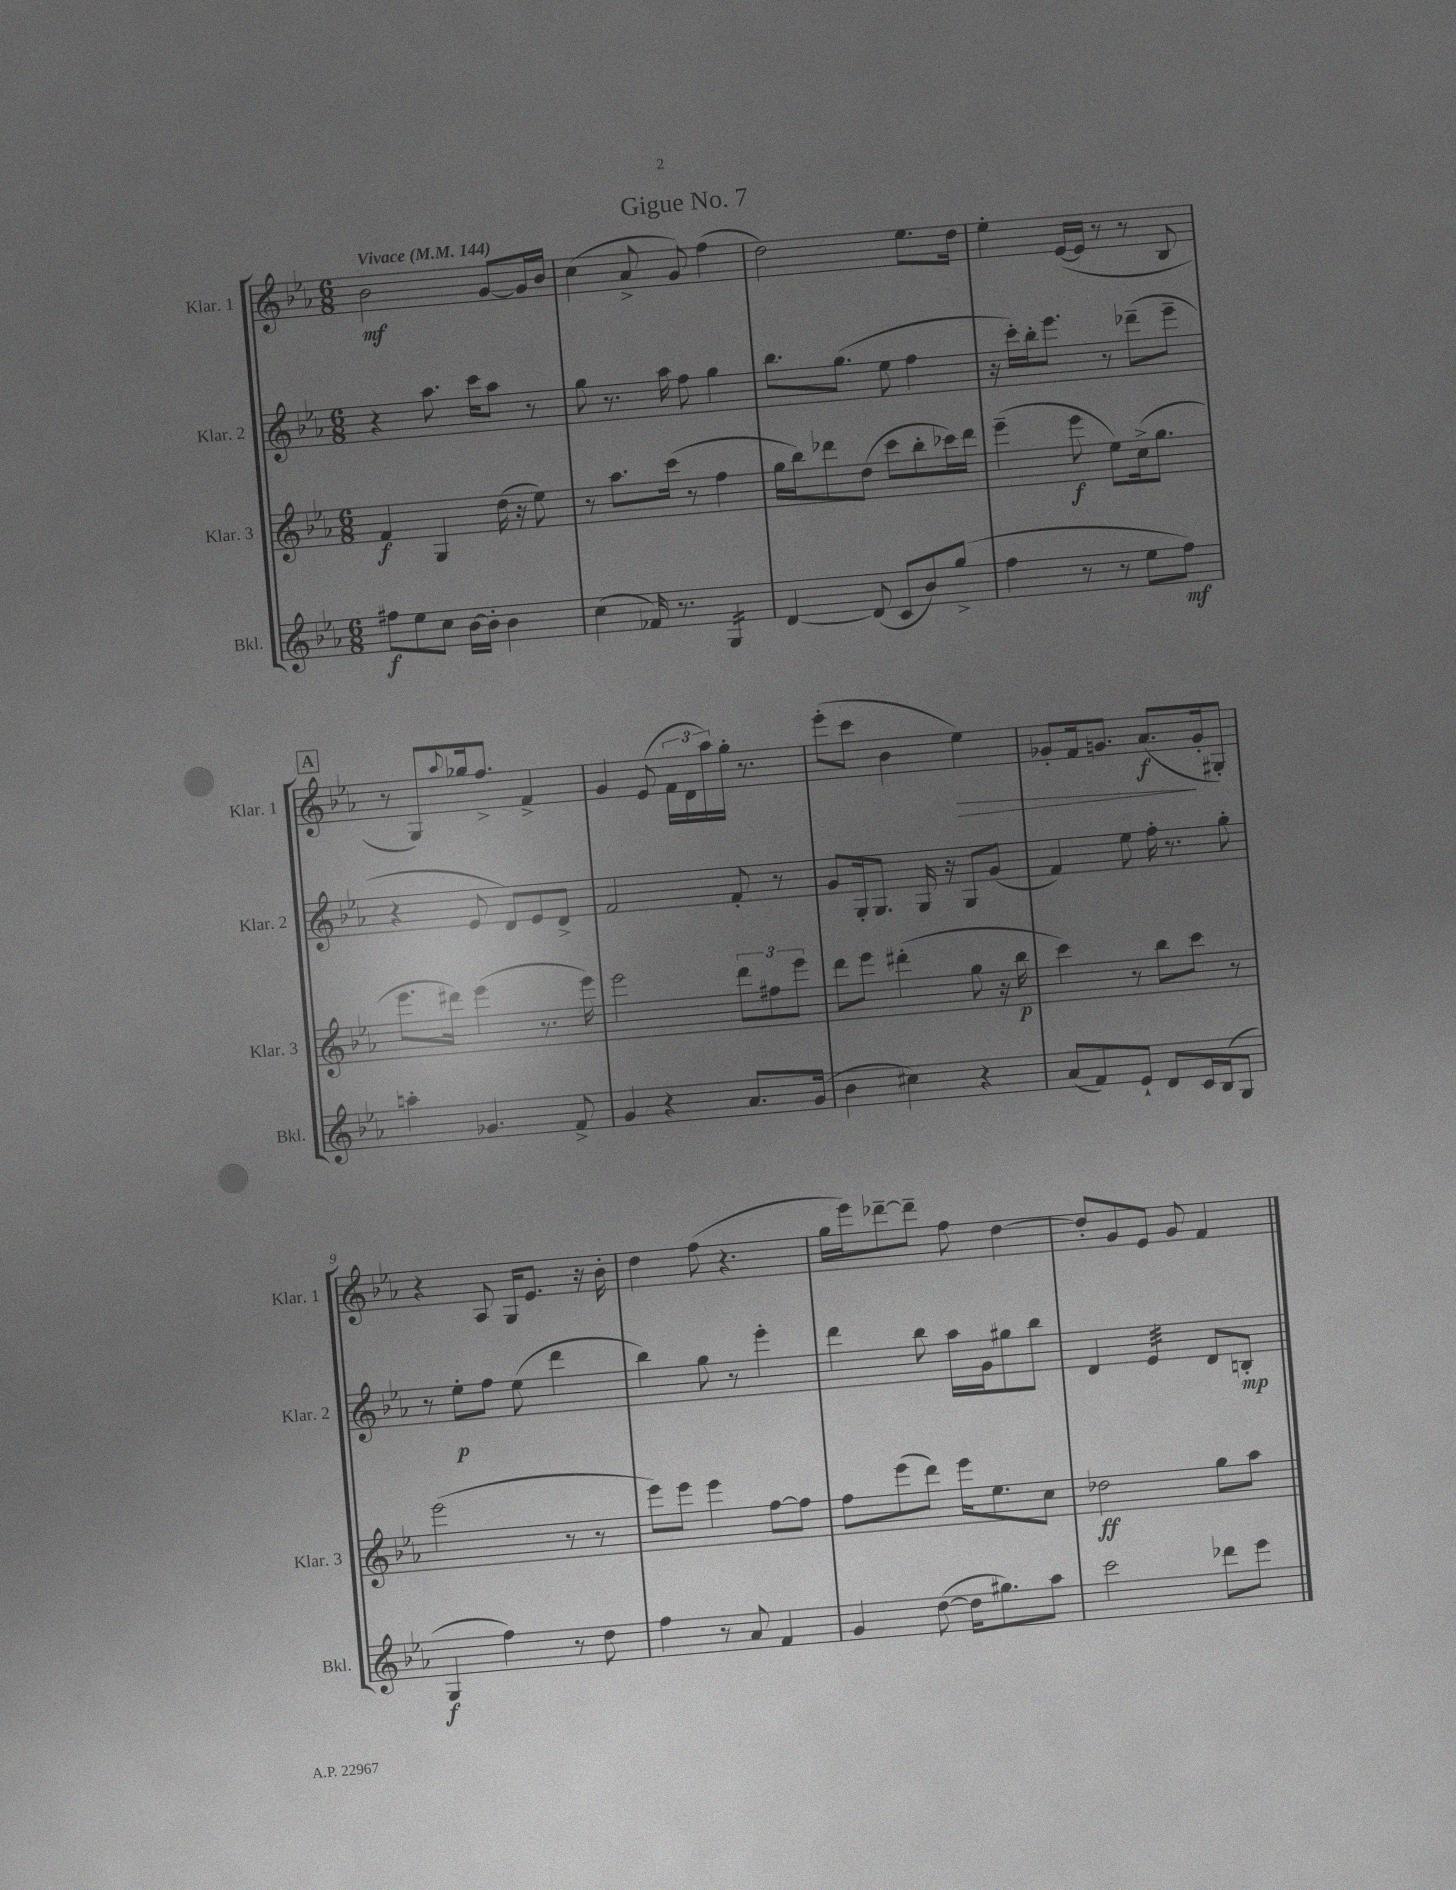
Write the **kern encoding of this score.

**kern	**kern	**kern	**kern
*staff4	*staff3	*staff2	*staff1
*clefG2	*clefG2	*clefG2	*clefG2
*k[b-e-a-]	*k[b-e-a-]	*k[b-e-a-]	*k[b-e-a-]
*M6/8	*M6/8	*M6/8	*M6/8
*MM144	*MM144	*MM144	*MM144
8ff#\L	4f/	4r	2b-\
8ee-\	.	.	.
8cc\J	4G/	8.aa-\	.
[16b-\LL	.	.	.
16b-'\]JJ	.	16ccc\LK	.
4b-\	(16dd\	8aa-\J	[8g/L
.	16r	.	.
.	8ee-\)	8r	16g/]L
.	.	.	16b-/JJ
=	=	=	=
(4cc\	8r	8gg\	(4cc\
.	8.aa-\L	8.r	.
16f-/)	.	.	8a-^/
8.r	(16ccc\Jk	16aa-\	.
.	8r	8ff\	8g/)
4G/	4ff\	4gg\	(4ff\
=	=	=	=
[4d/	16gg\LL	8.bb-\L	2dd\)
.	16bb-\J)	.	.
.	8ddd-\	.	.
.	.	(8.gg\J	.
(8d/]	(8dd\J	.	.
8c/L	8ccc\L	8ee-\	.
8b-/)	8bb-'\	4ff\	8.ee-\L
(8gg^/J	16ccc-\L)	.	.
.	16ddd-\JJ	.	16dd\Jk
=	=	=	=
4ff\	(4eee-~\	16r	4ee-'\
.	.	16ccc'\LL)	.
.	.	16bb-'\J	.
.	.	8.eee-\J	.
8r	8eee-\	.	([16e-/LL
.	.	.	16e-/]JJ
8r	8ee-\L)	8r	8r
8ee-\L	(16cc^\k	(8ddd-~\L	8r
.	8.gg\J	.	.
8ff\J)	.	8eee-~\J	8B-/
=	=	=	=
4aa'\	8.eee-\L	4r	8r
.	.	.	8G/L)
.	16ddd#\Jk)	.	.
.	.	.	8qqaa-/
4.g-/	(4eee-\	8e-/	16gg-/k
.	.	.	8.ff^/J
.	.	8d/L)	.
.	8.r	8e-/	4f^/
8f^/	.	8d^/J	.
.	16eee-\)	.	.
=	=	=	=
4g/	2eee-\	2f/	4g/
4r	.	.	(8e-/
.	.	.	24f\LL
.	.	.	24d\
.	.	.	24aa-\)
8.a-/L	12ddd\L	8f'/	16gg'\JJ
.	.	.	8.r
.	12ff#\	.	.
.	.	8r	.
.	12eee-\J	.	.
(16g/Jk	.	.	.
=	=	=	=
4b-\	8ddd\L	8g/L	(8eee-'\L
.	8eee-\J	16G'/k	8ccc\J
.	.	8.G/J	.
4cc#\)	(4ddd#'\	.	4b-\
.	.	16G/	.
.	.	16r	.
4r	8gg\	8G/L	4ee-\)
.	16r	(8g/J	.
.	16bb-\	.	.
=	=	=	=
(8a-/L	4ccc\)	4f/)	8g-'/L
8f/)	.	.	16f/k
.	.	.	8.g/J
8e-`/J	8r	8ee-\	.
8d/L	8bb-\L	16ff'\	(8.a-/L
.	.	8.r	.
16c/L	8ccc\J	.	.
(16B-/J	.	.	16g'/k
8G/J	8r	8gg'\	8G#'/J)
=	=	=	=
4G/	(2eee-\	8r	4r
.	.	8ee-'\L	.
4ff\)	.	8ff\J	8A-/
.	.	(8ee-\	16G/LK
.	.	.	8.e-/J
8r	8r	4ddd\	.
8dd\	8r	.	16r
.	.	.	16b-'\
=	=	=	=
4ff\	8eee-\L)	4bb-\)	4dd\
.	8eee-\J	.	.
8r	4eee-\	8gg\	(8ff\
8a-/	.	8r	4.r
4f/	[8ff\L	4eee-'\	.
.	8ff\]J	.	.
=	=	=	=
4g/	8ff\L	4ddd\	16gg\LL
.	.	.	16eee-\J)
.	(8eee-\	.	[8ddd-~\
([8dd\	8ddd\J)	8bb-\	8ddd-~\]J
16dd\]LK	16eee-\LK	16aa-\LL	8ff\
8.gg#\)	8.ee-\	16g\J	.
.	.	8gg#\	[4dd\
8aa-\J	8cc\J	8bb-\J	.
=	=	=	=
2ccc\	2dd-\	4d/	8dd'/]L
.	.	.	8g/
.	.	4e-/	8e-/J
.	.	.	8g/
8ddd-\L	8gg\L	8d/L	4f/
8eee-\J	8aa-\J	8B'/J	.
==	==	==	==
*-	*-	*-	*-
